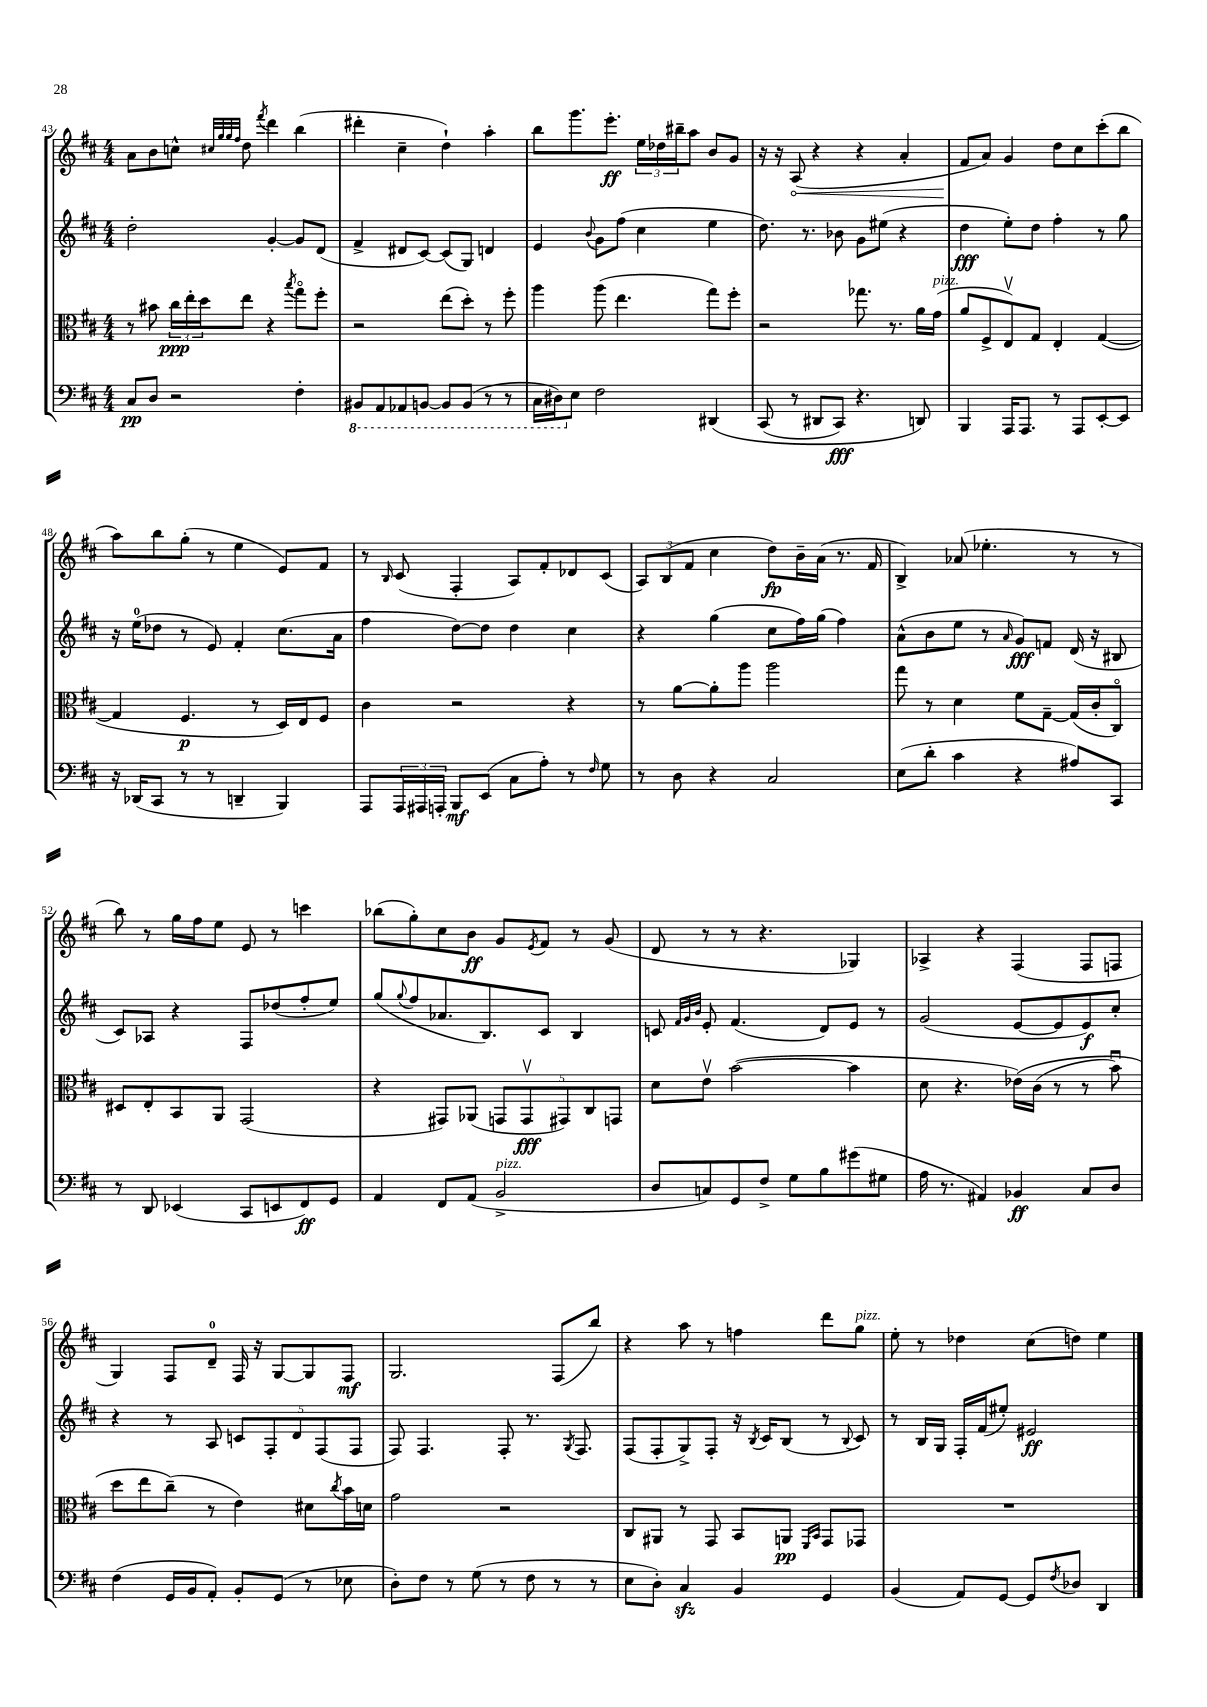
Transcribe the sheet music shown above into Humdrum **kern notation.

**kern	**dynam	**kern	**dynam	**kern	**dynam	**kern	**dynam
*part4	*part4	*part3	*part3	*part2	*part2	*part1	*part1
*staff4	*staff4	*staff3	*staff3	*staff2	*staff2	*staff1	*staff1
*clefF4	*	*clefC3	*	*clefG2	*	*clefG2	*
*k[f#c#]	*	*k[f#c#]	*	*k[f#c#]	*	*k[f#c#]	*
*M4/4	*	*M4/4	*	*M4/4	*	*M4/4	*
=43	=43	=43	=43	=43	=43	=43	=43
8C#/L	pp	8r	.	2dd'\	.	8a\L	.
8D/J	.	8b#X\	.	.	.	8b\	.
2r	.	24cc#\LL	ppp	.	.	8ccn^^\J	.
.	.	24ee'\	.	.	.	.	.
.	.	24dd\J	.	.	.	.	.
.	.	.	.	.	.	32qqcc#X/LLL	.
.	.	.	.	.	.	32qqgg/	.
.	.	.	.	.	.	32qqgg/	.
.	.	.	.	.	.	32qqff#/JJJ	.
.	.	8ee\J	.	.	.	8dd\	.
.	.	.	.	.	.	8qfff#/	.
.	.	4r	.	[4g'/	.	4ddd\	.
.	.	8qbb/	.	.	.	.	.
4F#'\	.	8gg\L	.	8g/L]	.	(4bb\	.
.	.	8ff#'\J	.	(8d/J	.	.	.
=44	=44	=44	=44	=44	=44	=44	=44
*8ba	*	*	*	*	*	*	*
8BBB#X/L	.	2r	.	4f#^/	.	4ddd#X'\	.
8AAA/	.	.	.	.	.	.	.
8AAA-X/	.	.	.	8d#X/L	.	4cc#~\	.
[8BBBn/J	.	.	.	[8c#/J)	.	.	.
8BBB/L]	.	(8ee\L	.	(8c#/L]	.	4dd`\)	.
(8BBB/J	.	8dd'\J)	.	8G/J)	.	.	.
8r	.	8r	.	4dn/	.	4aa'\	.
8r	.	8ff#'\	.	.	.	.	.
=45	=45	=45	=45	=45	=45	=45	=45
16CC#\LL	.	4aa\	.	4e/	.	8bb\L	.
16DD#X\J)	.	.	.	.	.	.	.
*X8ba	*	*	*	*	*	*	*
8E\J	.	.	.	.	.	8.ggg\	.
.	.	.	.	8qqb/	.	.	.
2F#\	.	(8aa\	.	8g\L	.	.	.
.	.	.	.	.	.	8.eee'\J	ff
.	.	4.ee\	.	(8ff#\J	.	.	.
.	.	.	.	4cc#\	.	24ee\LL	.
.	.	.	.	.	.	24dd-X\	.
.	.	.	.	.	.	24bb#X~\J	.
.	.	.	.	.	.	8aa\J	.
(4DD#X/	.	8gg\L)	.	4ee\	.	8b/L	.
.	.	8ff#'\J	.	.	.	8g/J	.
=46	=46	=46	=46	=46	=46	=46	=46
(8CC#/	.	2r	.	8.dd\)	.	16r	.
.	.	.	.	.	.	16r	.
!	!	!	!	!	!	!	!LO:HP:b
8r	.	.	.	.	.	(8A/	<
.	.	.	.	8.r	.	.	.
8DD#X/L	.	.	.	.	.	4r	.
8CC#/J)	fff	.	.	8b-X\	.	.	.
4.r	.	8.gg-X\	.	8g\L	.	4r	.
.	.	.	.	(8ee#X\J	.	.	.
.	.	8.r	.	.	.	.	.
.	.	.	.	4r	.	4a'/	.
8DDn/)	.	16a\LL	.	.	.	.	.
!	!	!LO:TX:a:i:t=pizz.	!	!	!	!	!
.	.	(16g\JJ	.	.	.	.	.
=47	=47	=47	=47	=47	=47	=47	=47
4BBB/	.	8a/L	.	4dd\	fff	8f#/L	.
.	.	8F#^/	.	.	.	8a/J)	[
16AAA/KL	.	8Ev/)	.	8ee'\L)	.	4g/	.
8.AAA/J	.	.	.	.	.	.	.
.	.	8G/J	.	8dd\J	.	.	.
8r	.	4E'/	.	4ff#'\	.	8dd\L	.
8AAA/L	.	.	.	.	.	8cc#\	.
[8EE'/	.	([4G/	.	8r	.	(8ccc#'\	.
8EE/J]	.	.	.	8gg\	.	8bb\J	.
!!LO:LB:g=z
=48	=48	=48	=48	=48	=48	=48	=48
16r	.	4G/]	.	16r	.	8aa\L)	.
(16DD-X/KL	.	.	.	(16ee\KL	.	.	.
8CC#/J	.	.	.	8dd-X\J	.	8bb\	.
8r	.	4.F#/	p	8r	.	(8gg'\J	.
8r	.	.	.	8e/)	.	8r	.
4DDn~/	.	.	.	4f#'/	.	4ee\	.
.	.	8r	.	.	.	.	.
4BBB/)	.	16D/LL)	.	(8.cc#\L	.	8e/L)	.
.	.	16E/J	.	.	.	.	.
.	.	8F#/J	.	.	.	8f#/J	.
.	.	.	.	16a\Jk	.	.	.
=49	=49	=49	=49	=49	=49	=49	=49
8AAA/L	.	4c#\	.	4ff#\	.	8r	.
.	.	.	.	.	.	16qqB/	.
24AAA/L	.	.	.	.	.	(8c#/	.
24AAA#X/	.	.	.	.	.	.	.
24AAAn'/JJ	.	.	.	.	.	.	.
8BBB/L	mf	2r	.	[8dd\L)	.	4F#'/	.
(8EE/J	.	.	.	8dd\J]	.	.	.
8C#\L	.	.	.	4dd\	.	8A/L)	.
8A'\J)	.	.	.	.	.	8f#'/	.
8r	.	4r	.	4cc#\	.	8d-X/	.
16qqF#/	.	.	.	.	.	.	.
8G\	.	.	.	.	.	(8c#/J	.
=50	=50	=50	=50	=50	=50	=50	=50
8r	.	8r	.	4r	.	12A/L)	.
.	.	.	.	.	.	(12B/	.
8D\	.	[8a\L	.	.	.	.	.
.	.	.	.	.	.	12f#/J	.
4r	.	8a'\]	.	(4gg\	.	4cc#\	.
.	.	8aa\J	.	.	.	.	.
2C#/	.	2aa\	.	8cc#\L	.	8dd\L)	fp
.	.	.	.	16ff#\L)	.	16b~\L	.
.	.	.	.	(16gg\JJ	.	(16a\JJ	.
.	.	.	.	4ff#\)	.	8.r	.
.	.	.	.	.	.	16f#/	.
=51	=51	=51	=51	=51	=51	=51	=51
(8E\L	.	8gg\	.	(8a^^\L	.	4B^/)	.
8d'\J	.	8r	.	8b\	.	.	.
4c#\	.	4d\	.	8ee\J	.	(8a-X/	.
.	.	.	.	8r	.	4.ee-X'\	.
.	.	.	.	16qqa/	.	.	.
4r	.	8f#\L	.	8g/L)	fff	.	.
.	.	[8G~\J	.	8fn/J	.	.	.
8A#X/L)	.	(16G/LL]	.	(16d/	.	8r	.
.	.	16c#'/J	.	16r	.	.	.
8CC#/J	.	8C#/J)	.	8B#X/	.	8r	.
!!LO:LB:g=z
=52	=52	=52	=52	=52	=52	=52	=52
8r	.	8D#X/L	.	8c#/L)	.	8bb\)	.
8DD/	.	8E'/	.	8A-X/J	.	8r	.
(4EE-X/	.	8BB/	.	4r	.	16gg\LL	.
.	.	.	.	.	.	16ff#\J	.
.	.	8AA/J	.	.	.	8ee\J	.
8CC#/L	.	(2GG/	.	8F#/L	.	8e/	.
8EEn/	.	.	.	(8dd-X/	.	8r	.
8FF#/)	ff	.	.	8ff#'/	.	4cccn\	.
8GG/J	.	.	.	8ee/J)	.	.	.
=53	=53	=53	=53	=53	=53	=53	=53
4AA/	.	4r	.	(8gg/L	.	(8bb-X\L	.
.	.	.	.	8qqgg/	.	.	.
.	.	.	.	8ff#/	.	8gg'\)	.
8FF#/L	.	8GG#X/L)	.	8.a-X/	.	8cc#\	.
(8AA/J	.	(8AA-X/J	.	.	.	8b\J	ff
.	.	.	.	8.B/)	.	.	.
!LO:TX:a:i:t=pizz.	!	!	!	!	!	!	!
2BB^/	.	10GGn/L	.	.	.	8g/L	.
.	.	10GGv/	fff	.	.	.	.
.	.	.	.	.	.	8qe/	.
.	.	.	.	8c#/J	.	8f#/J	.
.	.	10GG#X/)	.	.	.	.	.
.	.	.	.	4B/	.	8r	.
.	.	10C#/	.	.	.	.	.
.	.	.	.	.	.	(8g/	.
.	.	10GGn/J	.	.	.	.	.
=54	=54	=54	=54	=54	=54	=54	=54
8D/L	.	8d\L	.	8cn/	.	8d/	.
.	.	.	.	32qqf#/LLL	.	.	.
.	.	.	.	32qqg/	.	.	.
.	.	.	.	32qqb/JJJ	.	.	.
8Cn/)	.	8ev\J	.	8e'/	.	8r	.
8GG/	.	([2b\	.	(4.f#/	.	8r	.
8F#^/J	.	.	.	.	.	4.r	.
8G\L	.	.	.	.	.	.	.
8B\	.	.	.	8d/L)	.	.	.
(8g#X\	.	4b\]	.	8e/J	.	4G-X/)	.
8G#X\J	.	.	.	8r	.	.	.
=55	=55	=55	=55	=55	=55	=55	=55
16A\	.	8d\	.	(2g/	.	4A-X^/	.
8.r	.	.	.	.	.	.	.
.	.	4.r	.	.	.	.	.
4AA#X/)	.	.	.	.	.	4r	.
4BB-X/	ff	(16e-X\LL)	.	[8e/L	.	(4F#/	.
.	.	(16c#\JJ	.	.	.	.	.
.	.	8r	.	8e/]	.	.	.
8C#/L	.	8r	.	8e/)	f	8F#/L	.
8D/J	.	8bu\)	.	8cc#'/J	.	8Fn/J	.
!!LO:LB:g=z
=56	=56	=56	=56	=56	=56	=56	=56
(4F#\	.	8dd\L	.	4r	.	4G/)	.
.	.	8ee\	.	.	.	.	.
16GG/LL	.	(8cc#~\J)	.	8r	.	8F#/L	.
16BB/J	.	.	.	.	.	.	.
8AA'/J)	.	8r	.	8A/	.	8d~/J	.
8BB'/L	.	4e\)	.	10cn/L	.	16F#/	.
.	.	.	.	.	.	16r	.
.	.	.	.	10F#'/	.	.	.
(8GG/J	.	.	.	.	.	[8G/L	.
.	.	.	.	10d/	.	.	.
8r	.	8d#X\L	.	.	.	8G/]	.
.	.	.	.	(10F#/	.	.	.
.	.	8qcc#/	.	.	.	.	.
8E-X\	.	16b\L	.	.	.	8F#/J	mf
.	.	.	.	10F#/J	.	.	.
.	.	16dn\JJ	.	.	.	.	.
=57	=57	=57	=57	=57	=57	=57	=57
8D'\L)	.	2g\	.	8F#/)	.	2.G/	.
8F#\J	.	.	.	4.F#/	.	.	.
8r	.	.	.	.	.	.	.
(8G\	.	.	.	.	.	.	.
8r	.	2r	.	8F#'/	.	.	.
8F#\	.	.	.	8.r	.	.	.
8r	.	.	.	.	.	(8F#/L	.
.	.	.	.	8qG/	.	.	.
.	.	.	.	8.F#/	.	.	.
8r	.	.	.	.	.	8bb/J)	.
=58	=58	=58	=58	=58	=58	=58	=58
8E\L	.	8C#/L	.	(8F#/L	.	4r	.
8D'\J)	.	8AA#X/J	.	8F#'/	.	.	.
4C#zz/	.	8r	.	8G^/)	.	8aa\	.
.	.	8GG/	.	8F#'/J	.	8r	.
4BB/	.	8BB/L	.	16r	.	4ffn\	.
.	.	.	.	8qB/	.	.	.
.	.	.	.	16c#/KL	.	.	.
.	.	8AAn/J	pp	(8B/J	.	.	.
.	.	16qqFF#/LL	.	.	.	.	.
.	.	16qqBB/JJ	.	.	.	.	.
4GG/	.	8GG/L	.	8r	.	8ddd\L	.
.	.	.	.	8qqB/	.	.	.
!	!	!	!	!	!	!LO:TX:a:i:t=pizz.	!
.	.	8GG-X/J	.	8c#/)	.	8gg\J	.
=59	=59	=59	=59	=59	=59	=59	=59
(4BB/	.	1r	.	8r	.	8ee'\	.
.	.	.	.	16B/LL	.	8r	.
.	.	.	.	16G/JJ	.	.	.
8AA/L)	.	.	.	16F#'/LL	.	4dd-X\	.
.	.	.	.	(16f#/J	.	.	.
[8GG/J	.	.	.	8ee#X'/J)	.	.	.
8GG/L]	.	.	.	2e#X/	ff	(8cc#\L	.
8qF#/	.	.	.	.	.	.	.
8D-X/J	.	.	.	.	.	8ddn\J)	.
4DD/	.	.	.	.	.	4ee\	.
==	==	==	==	==	==	==	==
*-	*-	*-	*-	*-	*-	*-	*-
